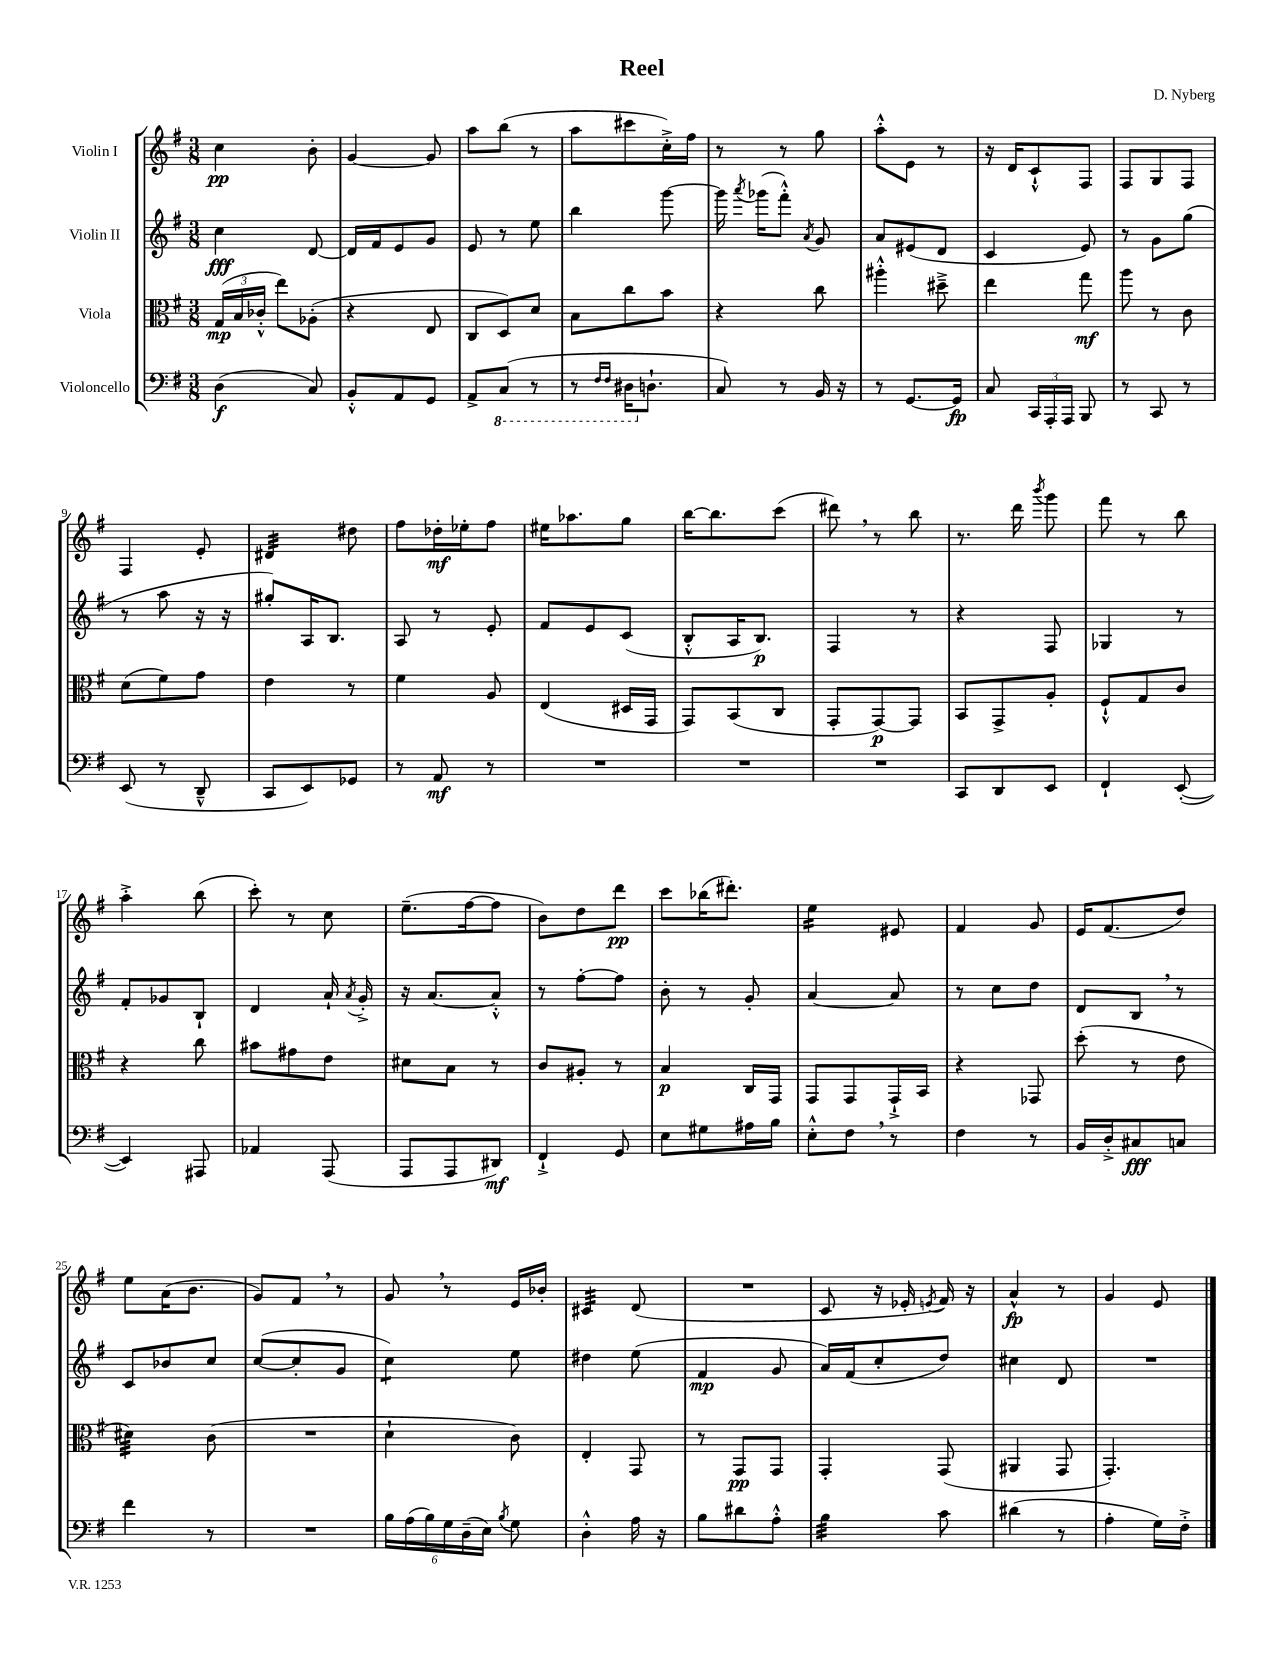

**kern	**kern	**kern	**kern
*staff4	*staff3	*staff2	*staff1
*clefF4	*clefC3	*clefG2	*clefG2
*k[f#]	*k[f#]	*k[f#]	*k[f#]
*M3/8	*M3/8	*M3/8	*M3/8
(4D	(24G	4cc	4cc
.	24B	.	.
.	24c-'^^	.	.
.	8ee)	.	.
8C)	(8A-'	[8d	8b'
=	=	=	=
8BB'^^	4r	16d]	[4g
.	.	16f#	.
8AA	.	8e	.
8GG	8E	8g	8g]
=	=	=	=
8AA^	8C	8e	8aa
(8CC	8D)	8r	(8bb
8r	8d	8ee	8r
=	=	=	=
8r	8B	4bb	8aa
16qqFF#	.	.	.
16qqFF#	.	.	.
16DD#	8cc	.	8ccc#
8.D`	.	.	.
.	8b	[8ggg	16cc'^)
.	.	.	16ff#
=	=	=	=
8C)	4r	16ggg]	8r
.	.	8qaaa	.
.	.	(16ggg-	.
8r	.	8fff#'^^)	8r
.	.	8qa	.
16BB	8cc	8g	8gg
16r	.	.	.
=	=	=	=
8r	4aa#'^^	8a	8aa'^^
[8.GG	.	(8e#	8e
.	8dd#~^	8d	8r
16GG]	.	.	.
=	=	=	=
8C	4ee	4c	16r
.	.	.	16d
24CC	.	.	8c`^^
24AAA'	.	.	.
24AAA	.	.	.
8BBB	8gg	8e)	8F#
=	=	=	=
8r	8aa	8r	8F#
8CC	8r	8g	8G
8r	8c	(8gg	8F#
=	=	=	=
(8EE	(8d	8r	4F#
8r	8f#)	8aa	.
8DD~^^	8g	16r	8e'
.	.	16r	.
=	=	=	=
8CC	4e	8gg#')	4d#
8EE)	.	16A	.
.	.	8.B	.
8GG-	8r	.	8dd#
=	=	=	=
8r	4f#	8A	8ff#
8AA	.	8r	16dd-'
.	.	.	16ee-'
8r	8A	8e'	8ff#
=	=	=	=
4.r	(4E	8f#	16ee#
.	.	.	8.aa-
.	.	8e	.
.	16D#	(8c	8gg
.	16GG	.	.
=	=	=	=
4.r	8GG)	8B'^^	[16bb
.	.	.	8.bb]
.	(8BB	16A	.
.	.	8.B)	.
.	8C	.	(8ccc
=	=	=	=
4.r	8GG'	4F#	8ddd#)
.	[8GG)	.	8r
.	8GG]	8r	8bb
=	=	=	=
8CC	8BB	4r	8.r
8DD	8GG^	.	.
.	.	.	16ddd
.	.	.	8qbbb
8EE	8A'	8F#	8ggg
=	=	=	=
4FF#`	8F#`^^	4G-	8fff#
.	8G	.	8r
([8EE'	8c	8r	8bb
=	=	=	=
4EE])	4r	8f#'	4aa'^
.	.	8g-	.
8AAA#	8cc	8B`	(8bb
=	=	=	=
4AA-	8b#	4d	8ccc')
.	8g#	.	8r
(8AAA	8e	16a`	8cc
.	.	8qa	.
.	.	16g'^	.
=	=	=	=
8AAA	8d#	16r	(8.ee~
.	.	[8.a	.
8AAA	8B	.	.
.	.	.	[16ff#
8DD#)	8r	8a'^^]	8ff#]
=	=	=	=
4FF#`^	8c	8r	8b)
.	8A#'	[8ff#'	8dd
8GG	8r	8ff#]	8ddd
=	=	=	=
8E	4B	8b'	8ccc
8G#	.	8r	(16bb-
.	.	.	8.ddd#')
16A#	16C	8g'	.
16B	16GG	.	.
=	=	=	=
8E'^^	8GG	[4a	4ee
8F#	8GG	.	.
8r	16GG`^	8a]	8e#
.	16BB	.	.
=	=	=	=
4F#	4r	8r	4f#
.	.	8cc	.
8r	8GG-	8dd	8g
=	=	=	=
16BB	(8dd'	8d	16e
16D'^	.	.	(8.f#
8C#	8r	8B	.
8C	8e	8r	8dd)
=	=	=	=
4f#	4d#)	8c	8ee
.	.	8b-	(16a
.	.	.	8.b
8r	(8c	8cc	.
=	=	=	=
4.r	4.r	([8cc	8g)
.	.	8cc']	8f#
.	.	8g	8r
=	=	=	=
24B	4d`	4cc)	8g
(24A	.	.	.
24B)	.	.	.
24G	.	.	8r
(24D~	.	.	.
24E)	.	.	.
8qB	.	.	.
8G	8c)	8ee	16e
.	.	.	16b-'
=	=	=	=
4D'^^	4E'	4dd#	4c#
16A	8GG	(8ee	(8d
16r	.	.	.
=	=	=	=
8B	8r	4f#	4.r
8d#	8GG	.	.
8A'^^	8GG	8g	.
=	=	=	=
4B	4GG'	16a)	8c
.	.	(16f#	.
.	.	8cc'	16r
.	.	.	16e-'
.	.	.	8qe
8c	(8GG	8dd)	16f#)
.	.	.	16r
=	=	=	=
(4d#	4AA#	4cc#	4a^^
8r	8GG	8d	8r
=	=	=	=
4A'	4.GG')	4.r	4g
16G)	.	.	8e
16F#'^	.	.	.
==	==	==	==
*-	*-	*-	*-
